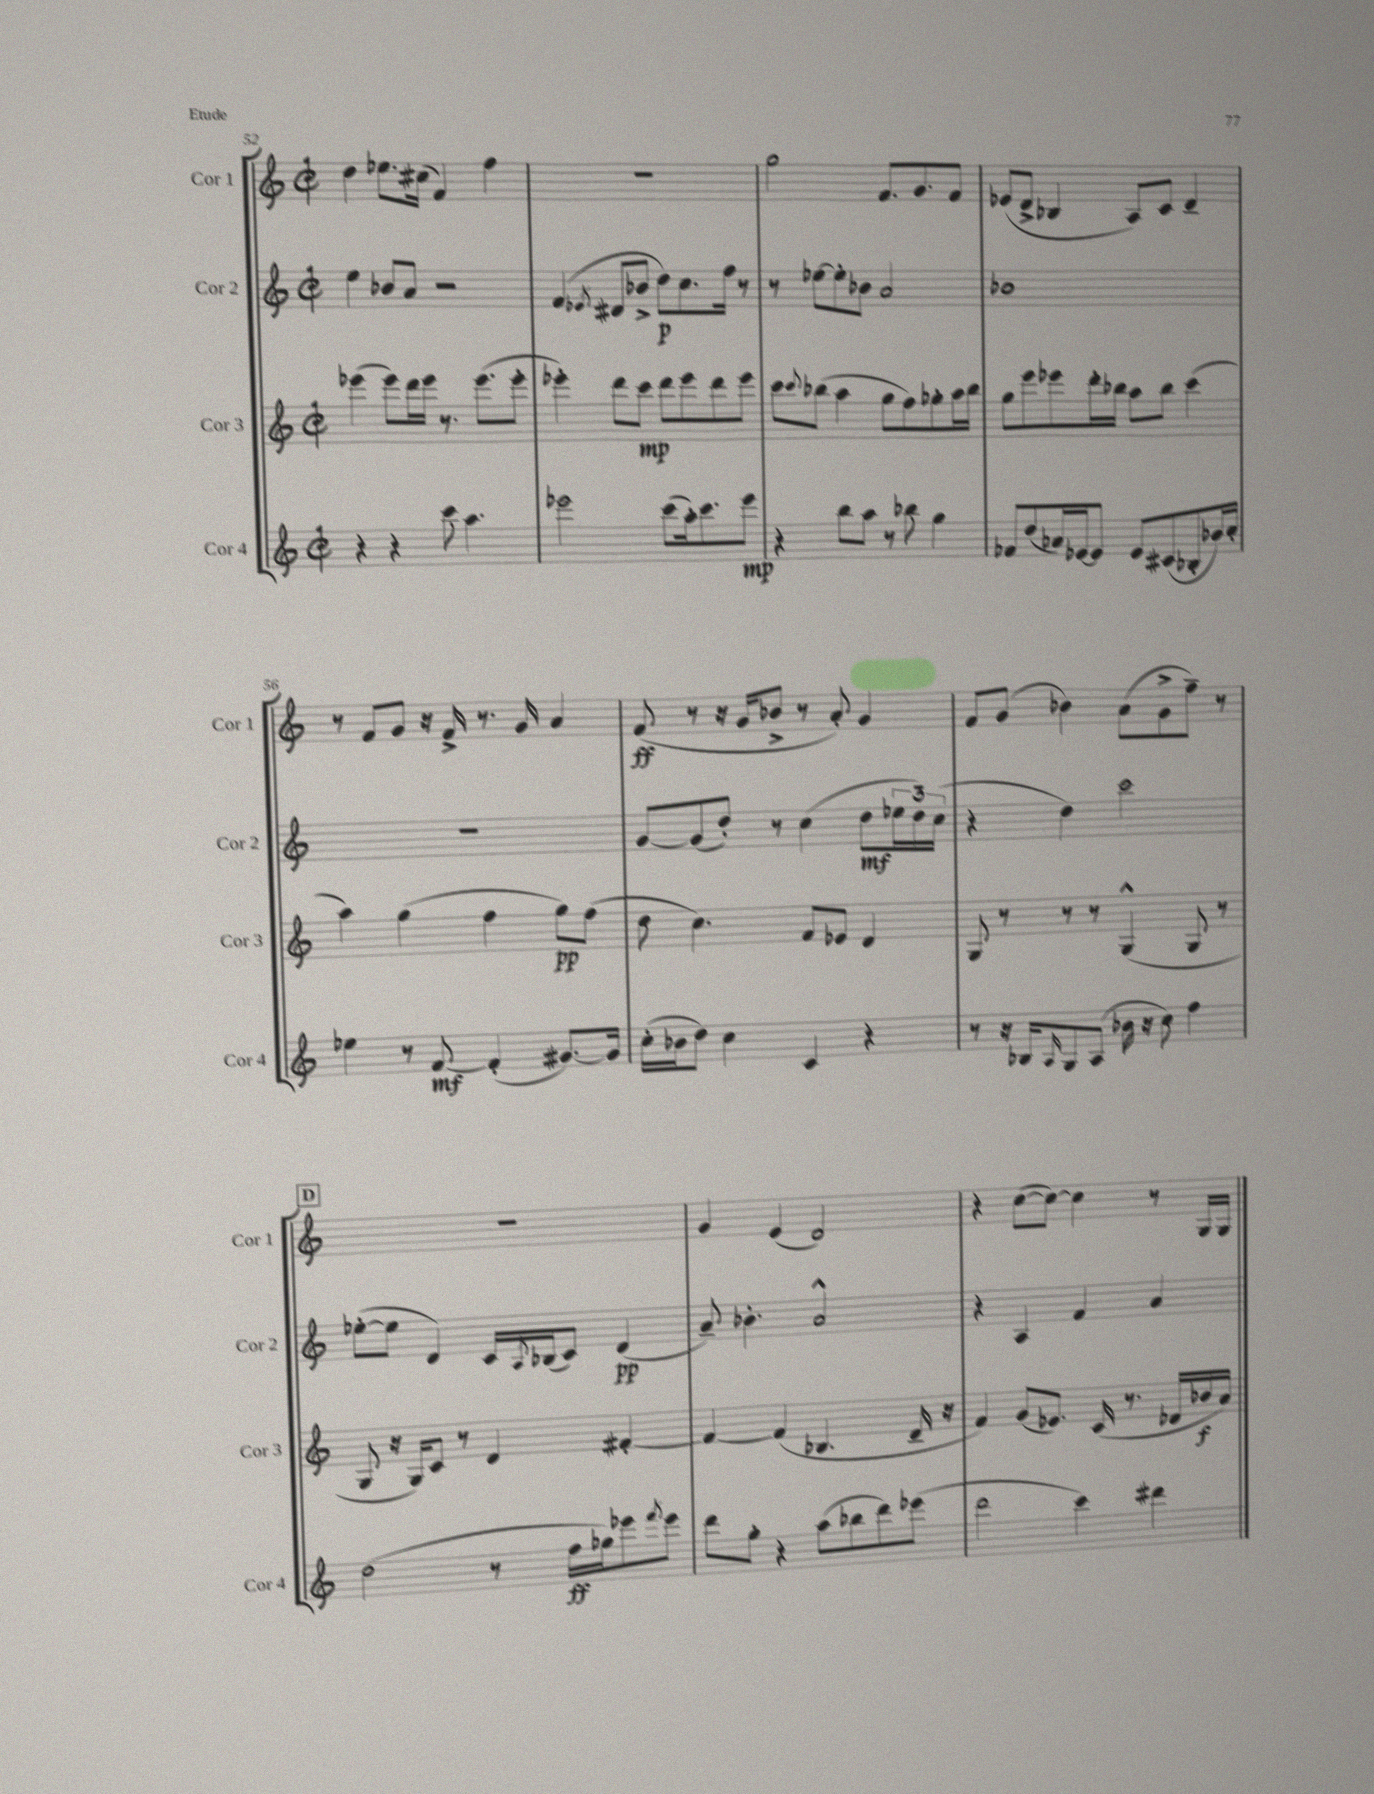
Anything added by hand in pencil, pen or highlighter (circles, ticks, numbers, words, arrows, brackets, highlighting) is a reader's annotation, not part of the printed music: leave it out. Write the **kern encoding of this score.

**kern	**dynam	**kern	**dynam	**kern	**dynam	**kern	**dynam
*part4	*part4	*part3	*part3	*part2	*part2	*part1	*part1
*staff4	*staff4	*staff3	*staff3	*staff2	*staff2	*staff1	*staff1
*I"Cor 4	*	*I"Cor 3	*	*I"Cor 2	*	*I"Cor 1	*
*I'Cor 4	*	*I'Cor 3	*	*I'Cor 2	*	*I'Cor 1	*
*clefG2	*	*clefG2	*	*clefG2	*	*clefG2	*
*k[]	*	*k[]	*	*k[]	*	*k[]	*
*M2/2	*	*M2/2	*	*M2/2	*	*M2/2	*
*met(c|)	*	*met(c|)	*	*met(c|)	*	*met(c|)	*
=52	=52	=52	=52	=52	=52	=52	=52
4r	.	(4eee-X\	.	4ee\	.	4dd\	.
4r	.	8eee-\L)	.	8b-X/L	.	8.ee-X\L	.
.	.	16ddd\L	.	8a/J	.	.	.
.	.	16eee-\JJ	.	.	.	(16cc#X\Jk	.
8ccc\	.	8.r	.	2r	.	4f/)	.
4.aa\	.	.	.	.	.	.	.
.	.	(8.eee-\L	.	.	.	.	.
.	.	.	.	.	.	4ff\	.
.	.	8eee-'\J	.	.	.	.	.
=53	=53	=53	=53	=53	=53	=53	=53
2eee-X\	.	4eee-X'\)	.	(4f/	.	1r	.
.	.	.	.	8qe-X/	.	.	.
.	.	8ddd\L	.	8d#X/L	.	.	.
.	.	8ccc\J	mp	8b-X^/J	.	.	.
(8ccc\L	.	8ddd\L	.	8dd\L)	p	.	.
16aa'\k)	.	8eee-\	.	8.cc\	.	.	.
8.ccc\	.	.	.	.	.	.	.
.	.	8ddd\	.	.	.	.	.
.	.	.	.	16ff\Jk	.	.	.
8eee-\J	mp	8eee-\J	.	8r	.	.	.
=54	=54	=54	=54	=54	=54	=54	=54
4r	.	8ccc\L	.	8r	.	2gg\	.
.	.	8qqccc/	.	.	.	.	.
.	.	(8bb-X\J	.	[8ee-X\L	.	.	.
8bb\L	.	4aa\	.	8ee-'\]	.	.	.
8aa\J	.	.	.	8b-X\J	.	.	.
8r	.	8gg\L	.	2a/	.	8.f/L	.
8bb-X\	.	8ff\)	.	.	.	.	.
.	.	.	.	.	.	8.g/	.
4gg\	.	8gg-X'\	.	.	.	.	.
.	.	16aa\L	.	.	.	8f/J	.
.	.	16bb-\JJ	.	.	.	.	.
=55	=55	=55	=55	=55	=55	=55	=55
8f-X/L	.	8gg\L	.	1b-X	.	(8e-X/L	.
(8dd/	.	8eee\	.	.	.	8d^/J	.
16a-X/L)	.	8eee-X\	.	.	.	4B-X/	.
[16e-X/J	.	.	.	.	.	.	.
8e-/J]	.	16ddd'\L	.	.	.	.	.
.	.	16bb-X\JJ	.	.	.	.	.
8e-/L	.	8aa\L	.	.	.	8A/L)	.
(8c#X/	.	8bb-\J	.	.	.	8c/J	.
8B-X'/	.	(4ccc\	.	.	.	4d~/	.
16b-X/L)	.	.	.	.	.	.	.
16cc'/JJ	.	.	.	.	.	.	.
!!LO:LB:g=z
=56	=56	=56	=56	=56	=56	=56	=56
4ee-X\	.	4aa\)	.	1r	.	8r	.
.	.	.	.	.	.	8f/L	.
8r	.	(4gg\	.	.	.	8g/J	.
[8f/	mf	.	.	.	.	16r	.
.	.	.	.	.	.	16f^/	.
(4f'/]	.	4ff\	.	.	.	8.r	.
.	.	.	.	.	.	16g/	.
[8.g#X/L)	.	8gg\L)	pp	.	.	4a/	.
.	.	(8ff\J	.	.	.	.	.
16g#/Jk]	.	.	.	.	.	.	.
=57	=57	=57	=57	=57	=57	=57	=57
(16cc'\LL	.	8dd\	.	[8g/L	.	(8f/	ff
16b-X\J	.	.	.	.	.	.	.
8dd\J)	.	4.cc\)	.	(8g/]	.	8r	.
4cc\	.	.	.	8dd'/J)	.	16r	.
.	.	.	.	.	.	16g/KL	.
.	.	.	.	8r	.	8b-X^/J	.
4c/	.	8f/L	.	(4cc\	.	8r	.
.	.	8e-X/J	.	.	.	8a'/)	.
4r	.	4d/	.	8dd\L	mf	4g/	.
.	.	.	.	24ee-X\L	.	.	.
.	.	.	.	24dd\)	.	.	.
.	.	.	.	(24cc\JJ	.	.	.
=58	=58	=58	=58	=58	=58	=58	=58
8r	.	8G/	.	4r	.	8f/L	.
16r	.	8r	.	.	.	(8g/J	.
16B-X/KL	.	.	.	.	.	.	.
16qqA/	.	.	.	.	.	.	.
8G/	.	8r	.	4dd\)	.	4b-X\)	.
(8A/J	.	8r	.	.	.	.	.
16b-X\	.	(4G^^/	.	2ccc\	.	(8a\L	.
16r	.	.	.	.	.	.	.
8cc\)	.	.	.	.	.	8g^\	.
4ff\	.	8G/	.	.	.	8ff~\J)	.
.	.	8r	.	.	.	8r	.
!!LO:LB:g=z
!!LO:REH:place=s1:t=D
=59	=59	=59	=59	=59	=59	=59	=59
(2dd\	.	8G/	.	([8ee-X'\L	.	1r	.
.	.	16r	.	8ee-\J]	.	.	.
.	.	16G/KL)	.	.	.	.	.
.	.	8c/J	.	4d/)	.	.	.
.	.	8r	.	.	.	.	.
8r	.	4d/	.	16c/LL	.	.	.
.	.	.	.	8qA/	.	.	.
.	.	.	.	(16B-X/J	.	.	.
16ff\LL	ff	.	.	8c/J)	.	.	.
16gg-X\J)	.	.	.	.	.	.	.
8eee-X\	.	[4f#X'/	.	(4d/	pp	.	.
8qfff/	.	.	.	.	.	.	.
8eee-\J	.	.	.	.	.	.	.
=60	=60	=60	=60	=60	=60	=60	=60
8ddd\L	.	4f#/_	.	8a~/)	.	4g/	.
8gg'\J	.	.	.	4.b-X'\	.	.	.
4r	.	(4f#/]	.	.	.	(4e/	.
(8aa\L	.	4.B-X/	.	2a^^/	.	2d/)	.
8bb-X\	.	.	.	.	.	.	.
8ddd\)	.	.	.	.	.	.	.
(8eee-X\J	.	16d~/	.	.	.	.	.
.	.	16r	.	.	.	.	.
=61	=61	=61	=61	=61	=61	=61	=61
2ddd\	.	4f/)	.	4r	.	4r	.
.	.	(8g/L	.	4A/	.	([8cc\L	.
.	.	8.e-X/J)	.	.	.	8cc\J_)	.
4ccc\)	.	.	.	4f/	.	4cc\]	.
.	.	(16c/	.	.	.	.	.
.	.	8.r	.	.	.	.	.
4ddd#X\	.	.	.	4a/	.	8r	.
.	.	16d-X/LL	.	.	.	.	.
.	.	16b-X/	f	.	.	16G/LL	.
.	.	16a/JJ)	.	.	.	16G/JJ	.
==	==	==	==	==	==	==	==
*-	*-	*-	*-	*-	*-	*-	*-
